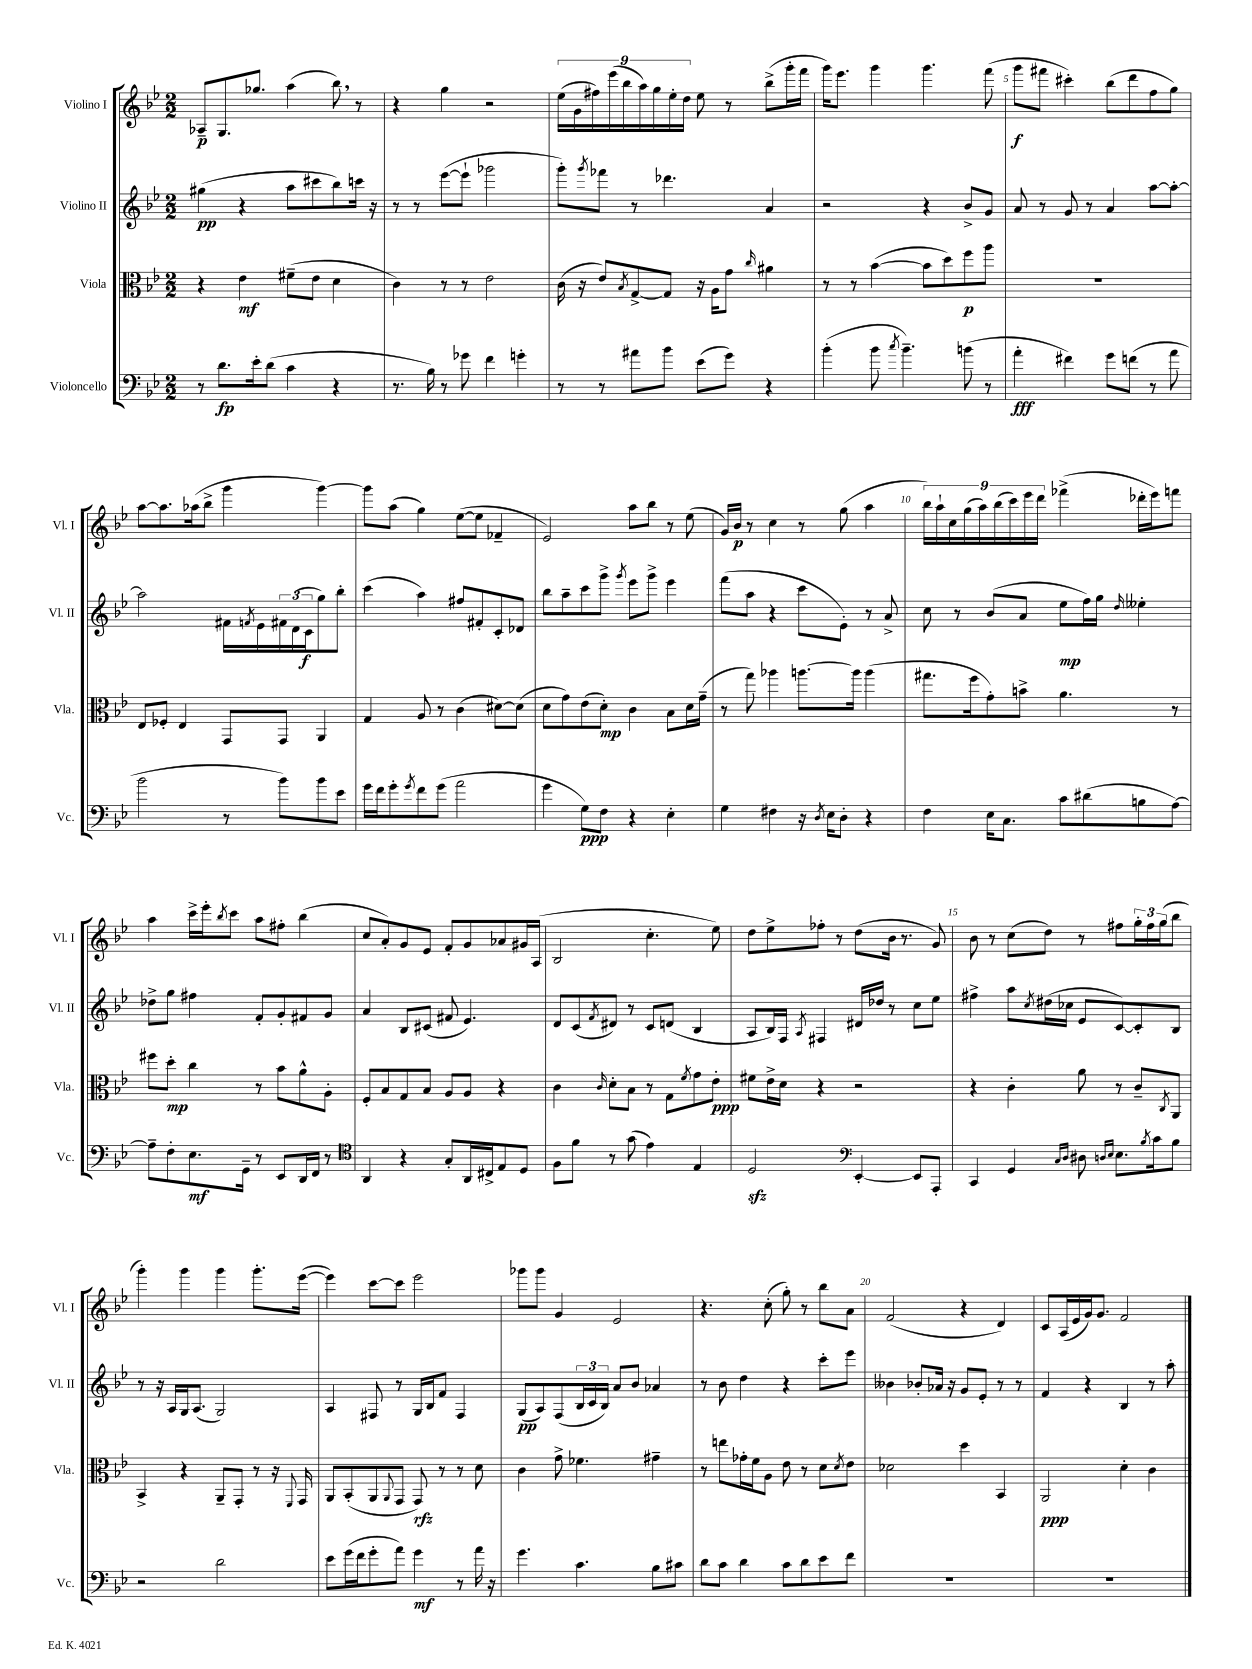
<<
\new StaffGroup <<
\new Staff = "s0" \with { instrumentName = "Violino I" shortInstrumentName = "Vl. I" } {
    \clef treble \key bes \major \numericTimeSignature \time 2/2
    aes8--\p g8. ges''8. a''4( bes''8) \breathe r8 |
    r4 g''4 r2 |
    \tuplet 9/8 { ees''16( g'16 fis''16) ees'''16( bes''16 a''16) g''16 ees''16-. d''16 } ees''8 r8 bes''8->( g'''16-. f'''16 |
    g'''16) ees'''8. g'''4 g'''4. f'''8( |
    g'''8\f fis'''8 cis'''4-.) bes''8( d'''8 f''8 g''8) |
    a''8~ a''8. aes''16( bes''8-> g'''4 g'''4~) |
    g'''8 a''8( g''4) ees''8~( ees''8 fes'4-- |
    ees'2) a''8 bes''8 r8 ees''8( |
    g'16) bes'16\p r8 c''4 r8 g''8( a''4 |
    \tuplet 9/8 { bes''16) a''16-! c''16 g''16( a''16) bes''16( c'''16) ees'''16 d'''16 } fes'''4->( des'''16-. ees'''16) f'''8 |
    a''4 c'''16-> ees'''16-. \acciaccatura { bes''8 } c'''8 a''8 fis''8-. bes''4( |
    c''8 a'8-.) g'8 ees'8 f'8-. g'8 aes'8 gis'16 a16( |
    bes2 c''4.-. ees''8) |
    d''8 ees''8-> fes''8-. r8 d''8( bes'16 r8. g'8) |
    bes'8 r8 c''8( d''8) r8 fis''8 \tuplet 3/2 { g''16-. fis''16 g''16( } bes''8 |
    g'''4-.) g'''4 g'''4 g'''8.-. ees'''16~( |
    ees'''4) c'''8~ c'''8 ees'''2 |
    ges'''8 ges'''8 g'4 ees'2 |
    r4. c''8-.( g''8-.) r8 bes''8 a'8 |
    f'2( r4 d'4) |
    c'8 a16( ees'16 g'16) g'8. f'2 \bar "|." |
}
\new Staff = "s1" \with { instrumentName = "Violino II" shortInstrumentName = "Vl. II" } {
    \clef treble \key bes \major \numericTimeSignature \time 2/2
    gis''4\pp( r4 a''8 cis'''8 bes''8) c'''16 r16 |
    r8 r8 ees'''8~( ees'''8-! ges'''2 |
    g'''8-.) \acciaccatura { g'''8 } fes'''8 r8 des'''4. a'4 |
    r2 r4 bes'8-> g'8 |
    a'8 r8 g'8 r8 a'4 a''8~ a''8~-. |
    a''2 fis'16 \acciaccatura { f'8 } ees'16 \tuplet 3/2 { fis'16 d'16( c'16\f } g''8) bes''8-. |
    c'''4( a''4) fis''8 fis'8-. c'8-. des'8 |
    bes''8 a''8-- c'''8 g'''8-> \acciaccatura { g'''8 } ees'''8 g'''8-> ees'''4 |
    f'''8( a''8 r4 c'''8 ees'8-.) r8 a'8-> |
    c''8 r8 bes'8( a'8 ees''8\mp f''16) g''16 \grace { d''16 } eeses''4-. |
    des''8-> g''8 fis''4 f'8-. g'8-. fis'8 g'8 |
    a'4 bes8 cis'8( fis'8 ees'4.) |
    d'8 c'8( \acciaccatura { f'8 } dis'8) r8 c'8 d'8( bes4 |
    a8 bes16) f16 \acciaccatura { a8 } fis4 dis'16 des''16 r8 c''8 ees''8 |
    fis''4-> a''8 \acciaccatura { c''8 } dis''16( ces''16 ees'8 c'8~) c'8-. bes8 |
    r8 r16 a16 g16 a8.( g2) |
    a4 fis8 r8 g16 bes16 f'8 fis4 |
    g8\pp( a8) f8( \tuplet 3/2 { bes16 c'16 bes16) } a'8 bes'8 aes'4 |
    r8 bes'8 d''4 r4 c'''8-. ees'''8 |
    beses'4 bes'8-. aes'16 r16 g'8 ees'8-. r8 r8 |
    f'4 r4 bes4 r8 a''8-. \bar "|." |
}
\new Staff = "s2" \with { instrumentName = "Viola" shortInstrumentName = "Vla." } {
    \clef alto \key bes \major \numericTimeSignature \time 2/2
    r4 ees'4\mf fis'8--( ees'8 d'4 |
    c'4) r8 r8 ees'2 |
    c'16( r16 ees'8) \acciaccatura { bes8 } g8~-> g8 r16 a16 g'8 \grace { c''16 } ais'4 |
    r8 r8 bes'4~( bes'8 d''8) f''8\p a''8 |
    R1 |
    ees8 fes8-. ees4 g,8 g,8 a,4 |
    g4 a8 r8 c'4( dis'8~) dis'8( |
    d'8 g'8) ees'8( d'8-.\mp) c'4 bes8 d'16 g'16--( |
    r8 g''8) aes''4 a''8.~ a''16 a''4( |
    gis''8. f''16 g'8-.) b'8-> a'4. r8 |
    fis''8 d''8-.\mp c''4 r8 bes'8 a'8-^ a8-. |
    f8-. bes8 g8 bes8 a8 a8 r4 |
    c'4 \grace { c'16 } d'8-. bes8 r8 g8 \acciaccatura { f'8 } g'8 ees'8-.\ppp |
    fis'8 ees'16-> d'16 r4 r2 |
    r4 c'4-. a'8 r8 c'8-- \acciaccatura { c8 } a,8 |
    bes,4-> r4 a,8-- g,8-. r8 r16 \appoggiatura { f,8 } g,16 |
    a,8 bes,8-.( a,8 \appoggiatura { a,8 } g,8 g,8\rfz) r8 r8 d'8 |
    c'4 g'8-> fes'4. gis'4-- |
    r8 e''8 ges'16-. f'16 a8 ees'8 r8 d'8 \acciaccatura { d'8 } ees'8 |
    des'2 d''4 bes,4 |
    a,2\ppp d'4-. c'4 \bar "|." |
}
\new Staff = "s3" \with { instrumentName = "Violoncello" shortInstrumentName = "Vc." } {
    \clef bass \key bes \major \numericTimeSignature \time 2/2
    r8 d'8.\fp ees'16-. d'8( c'4 r4 |
    r8. bes16) r8 ges'8 f'4 g'4-. |
    r8 r8 ais'8 bes'8 ees'8( g'8) r4 |
    bes'4-.( bes'8 \acciaccatura { c''8 } bes'4.--) b'8( r8 |
    a'4-.\fff fis'4) g'8 f'8( r8 a'8 |
    bes'2 r8 bes'8) bes'8 ees'8 |
    g'16 f'16 g'8-. \acciaccatura { g'8 } f'8 g'8( a'2 |
    g'4 g8\ppp) f8 r4 ees4-. |
    g4 fis4 r16 \acciaccatura { d8 } ees16 d8-. r4 |
    f4 ees16 c8. c'8 dis'8( b8 a8~) |
    a8-- f8-. ees8.\mf g,16-- r8 ees,8 d,16 f,16 r8 |
    \clef tenor a,4 r4 g8-. a,16 cis16-> ees8 d8 |
    f8 f'8 r8 g'8( ees'4) ees4 |
    d2\sfz \clef bass ees,4~-. ees,8 a,,8-. |
    c,4 g,4 \grace { c16 d16 } dis8 \grace { d16 ees16 } ees8. \acciaccatura { bes8 } c'16 bes8 |
    r2 d'2 |
    ees'8 g'16( f'16 g'8-. a'8) g'4\mf r8 a'16 r16 |
    g'4. c'4. bes8 cis'8 |
    d'8 c'8 d'4 c'8 d'8 ees'8 f'8 |
    R1 |
    R1 \bar "|." |
}
>>
>>
\layout { \context { \Score \override BarNumber.break-visibility = ##(#f #t #t) barNumberVisibility = #(every-nth-bar-number-visible 5) } }
